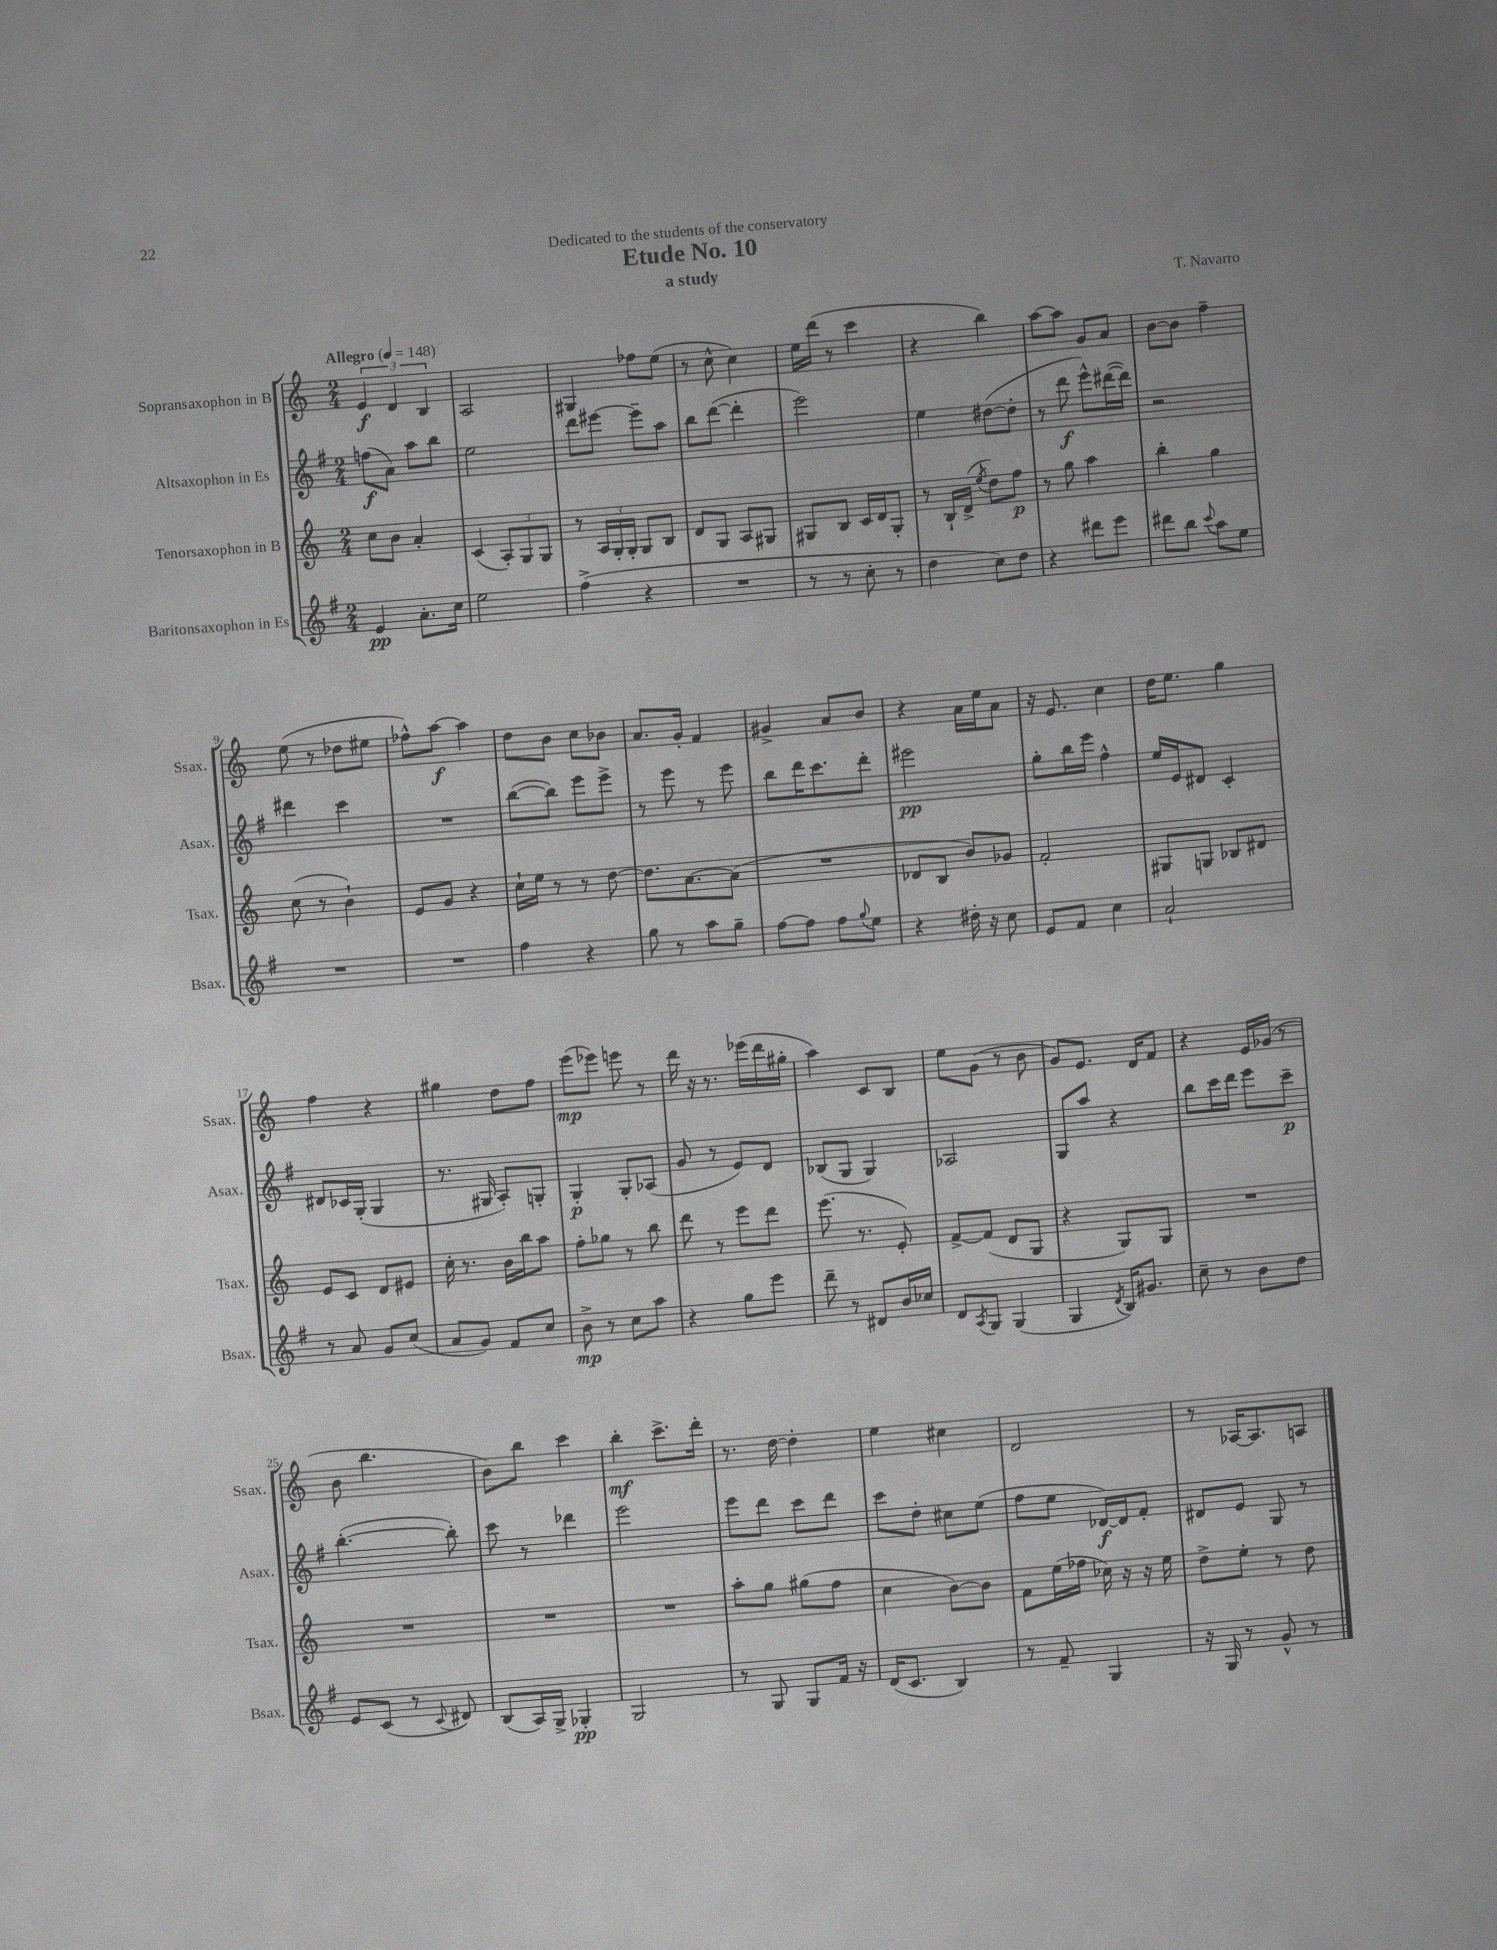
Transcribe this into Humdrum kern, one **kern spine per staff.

**kern	**kern	**kern	**kern
*staff4	*staff3	*staff2	*staff1
*clefG2	*clefG2	*clefG2	*clefG2
*k[f#]	*k[]	*k[f#]	*k[]
*M2/4	*M2/4	*M2/4	*M2/4
*MM148	*MM148	*MM148	*MM148
4e	8cc	(8ff	6e
.	8b	8a)	.
.	.	.	6d
8.a'	4a'	8aa	.
.	.	.	6B
.	.	8bb	.
16cc	.	.	.
=	=	=	=
2ee	(4c	2ee	2A
.	12A')	.	.
.	12G	.	.
.	12G	.	.
=	=	=	=
(4ff#^	8r	8ddd	4G#
.	24A	[8eee#	.
.	24G'	.	.
.	24G'	.	.
4r	8G	8eee#~]	8ff-
.	8B	8aa	(8ee
=	=	=	=
2r	8d	8bb	8r
.	8G	([8ddd	8cc^^
.	8A	4ddd']	4cc)
.	8G#	.	.
=	=	=	=
8r	8G#	2eee)	16ee
.	.	.	(16ddd
8r	8B	.	8r
8cc'	16c	.	4ccc
.	16d	.	.
8r	8G#'	.	.
=	=	=	=
4dd	8r	4ee	4r
.	16B`	.	.
.	(16d^	.	.
.	8qee	.	.
8cc)	8dd)	([8dd#	4bb)
8dd	8ff	8dd#']	.
=	=	=	=
4r	8r	8r	[8aa
.	8gg	8ddd	8aa]
8ddd#	4aa	8eee^^)	8g
8eee	.	([16ddd#	8a
.	.	16ddd#])	.
=	=	=	=
8ddd#	4bb'	2r	[8b
8bb	.	.	8b]
8qqccc	.	.	.
8aa	4gg	.	4ff~
8ee	.	.	.
=	=	=	=
2r	(8cc	4ddd#	(8ee
.	8r	.	8r
.	4b`)	4ccc	8dd-
.	.	.	8ee#
=	=	=	=
2r	8e	2r	8ff-^^)
.	8g	.	[8aa
.	4r	.	4aa]
=	=	=	=
4ff#	16cc`	([8bb	8dd
.	16ee	.	.
.	8r	8bb])	8b
4r	8r	8eee	8cc
.	[8dd	8eee^	8b-
=	=	=	=
8gg	8.dd]	8r	8.a
8r	.	8eee	.
.	[8.a	.	16g'
8aa	.	8r	4f
8gg~	(8a]	8eee	.
=	=	=	=
[8ff#	2r	8bb	4g#^
8ff#]	.	16ddd	.
.	.	8.ccc	.
8ff#	.	.	8a
8qqgg	.	.	.
8ee	.	8ddd'	8b
=	=	=	=
4r	8d-	2eee#	4r
.	8B	.	.
16dd#'	8b)	.	16a
16r	.	.	16ee
8cc	8g-	.	8a
=	=	=	=
8e	2f'	8gg'	16r
.	.	.	8.e
8f#	.	16bb	.
.	.	16eee	.
4cc	.	4ff#^^	4cc
=	=	=	=
2a`	8G#	16ee	16dd
.	.	16e	8.ee
.	8G	8d#	.
.	8B-	4c'	4gg
.	8d#	.	.
=	=	=	=
8r	8e	8d#	4ff
8a	8c	16c-	.
.	.	(16G'	.
8g	8d	4G	4r
(8cc	8e#	.	.
=	=	=	=
8a	16cc'	8.r	4gg#
.	8.r	.	.
8g)	.	.	.
.	.	16G#	.
8f#	16b	8A')	8dd
.	16bb	.	.
8cc	8aa	8G'	8ff
=	=	=	=
8b^	8ff'	4G'	(8eee
8r	8gg-	.	8eee-)
8cc	8r	8G'	8eee
8aa	8bb	(8A-	8r
=	=	=	=
4r	8ddd	8g	16ddd
.	.	.	16r
.	8r	8r	8.r
8gg	8eee	8e)	.
.	.	.	(16eee-
8eee	8ddd	8d	16ddd
.	.	.	16gg#'
=	=	=	=
8ddd~	(8.eee	(8B-	4aa)
8r	.	8G	.
.	8.r	.	.
8d#	.	4G)	8c
16b	8e')	.	8B
16cc-	.	.	.
=	=	=	=
8d	[8f^	2A-	8ee
8qA	.	.	.
8G	(8f]	.	(8g
(4G	8d	.	8r
.	8G	.	8b
=	=	=	=
4G	4r	8G	8g)
.	.	8aa	8.e
8qd	.	.	.
16B)	8G)	4r	.
8.g#	.	.	16d
.	8G	.	8f
=	=	=	=
8cc~	2r	8bb	4r
8r	.	16ccc	.
.	.	16ddd	.
8b	.	8eee	16e
.	.	.	(16g-
8dd	.	8ccc~	8r
=	=	=	=
8e	2r	([4.bb'	8b
(8c	.	.	4.bb
8r	.	.	.
8qqc	.	.	.
8d#)	.	8bb'])	.
=	=	=	=
(8B	2r	8ccc	8b)
16A)	.	8r	8bb
16G^	.	.	.
4G-'	.	4ddd-	4ccc
=	=	=	=
2G	2r	2eee	4bb'
.	.	.	8.ccc^
.	.	.	16ddd'
=	=	=	=
8r	8aa'	8eee	8.r
8G	8gg	8ddd	.
.	.	.	[16dd
8G	(8gg#	8ccc	4dd']
16f#	8ff	8ddd	.
16r	.	.	.
=	=	=	=
(16d	4cc	8ccc	4ee
8.c	.	.	.
.	.	8dd'	.
4B)	[8b)	8cc#	4cc#
.	8b]	(8ee	.
=	=	=	=
8r	8f	8ff#	2d
8f#~	(16ee	8ee	.
.	16ff-	.	.
4G	16cc-)	[16d-)	.
.	16r	16d-]	.
.	16r	8f#'	.
.	16ee	.	.
=	=	=	=
16r	8dd^	8d#	8r
16G	.	.	.
8r	8ee'	8e	[16A-
.	.	.	8.A-]
8g^^	8r	8G	.
8r	8dd	8r	8A
==	==	==	==
*-	*-	*-	*-
